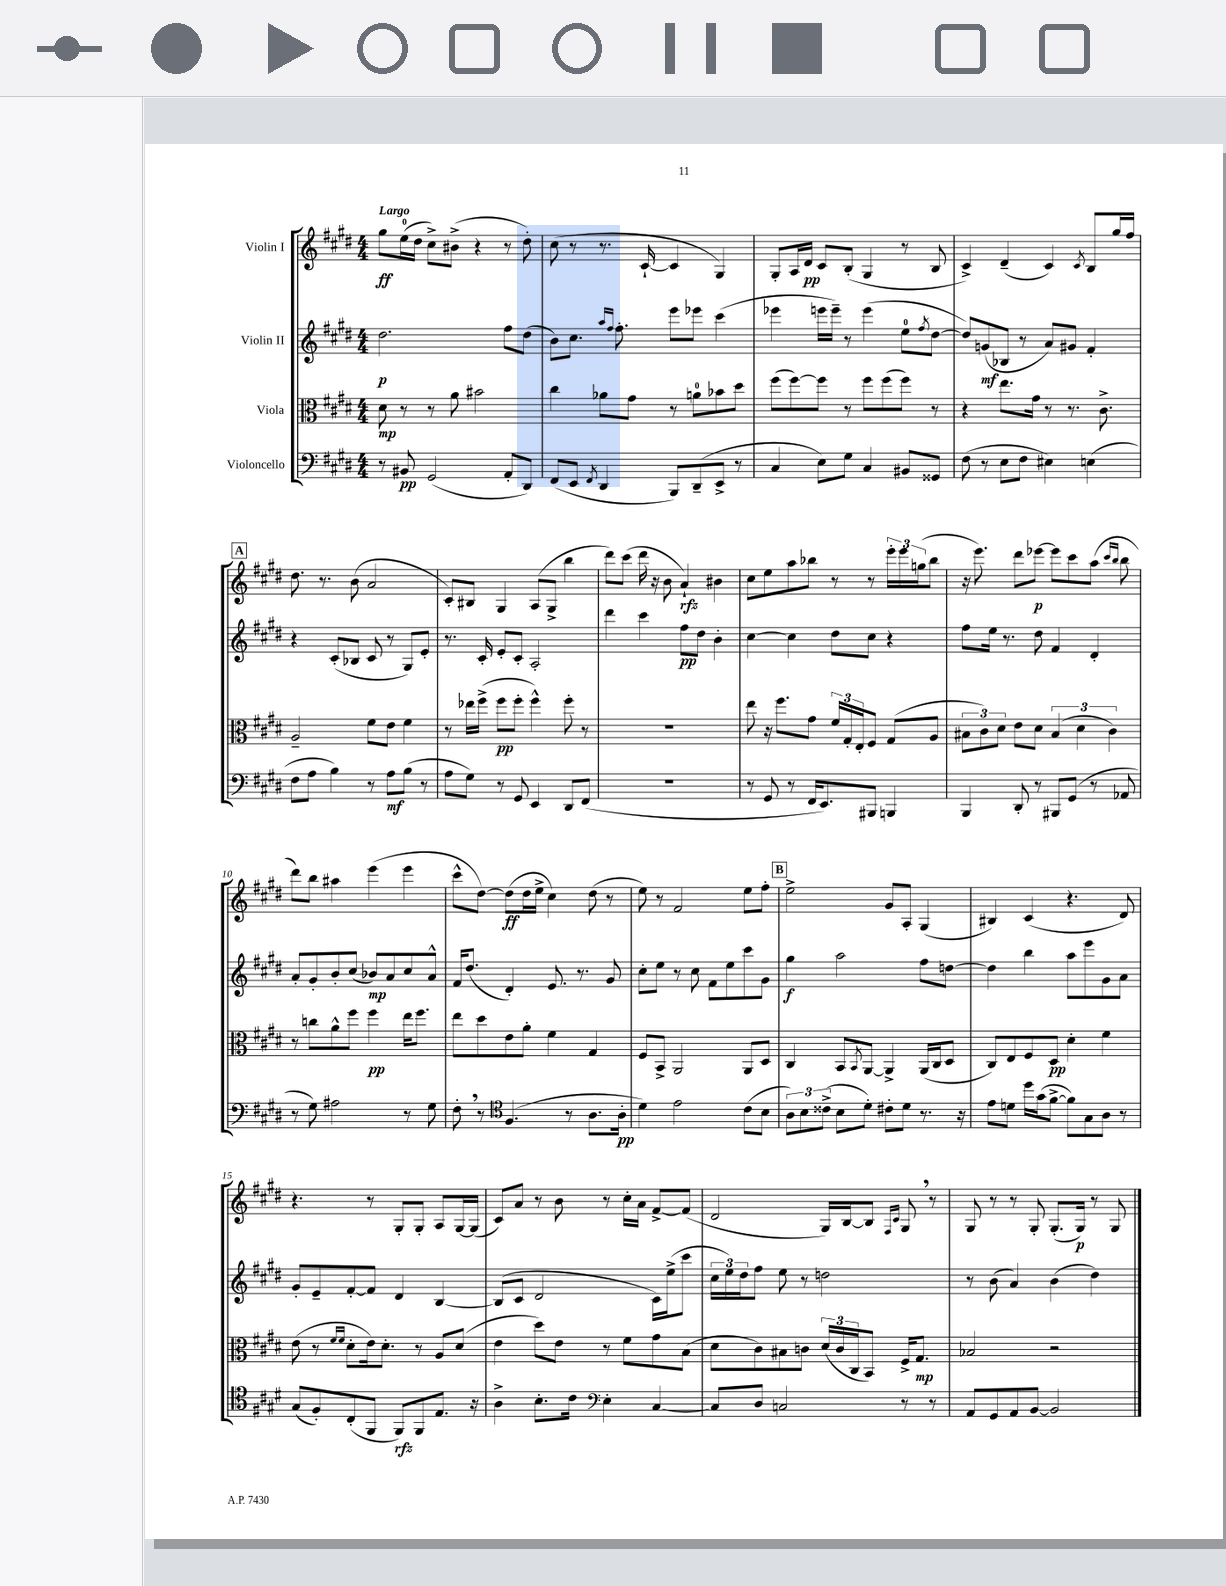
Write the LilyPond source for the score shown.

<<
\new StaffGroup <<
\new Staff = "s0" \with { instrumentName = "Violin I" } {
    \clef treble \key e \major \numericTimeSignature \time 4/4 \tempo "Largo"
    gis''8\ff e''16-0( dis''16 cis''8->) bis'8->( r4 r8 dis''8-.) |
    cis''8( r8 r8. cis'16~-! cis'4 gis4) |
    gis8-. a16 dis'16\pp cis'8 b8-.( gis4 r8 b8 |
    cis'4->) dis'4--( cis'4) \acciaccatura { cis'8 } b8 gis''16 fis''16 |
    \mark \markup { \box "A" } dis''8. r8. b'8( a'2 |
    cis'8-.) bis8 gis4 a8( gis8-> b''4 |
    dis'''8) cis'''8( dis'''16 r16 b'8 a'4-!\rfz) bis'4 |
    cis''8 e''8 a''8 bes''8 r8 r8 \tuplet 3/2 { e'''16-. e'''16 g''16( } bes''8 |
    r16 e'''8.) dis'''8 ees'''8~\p ees'''8 cis'''8 a''8( \grace { cis'''16 b''16 } b''8 |
    dis'''8) b''8 ais''4 e'''4( e'''4 |
    cis'''8-^ dis''8~) dis''8\ff( dis''16 e''16-> cis''4) dis''8( r8 |
    e''8) r8 fis'2 e''8 fis''8-. |
    \mark \markup { \box "B" } e''2-> gis'8 a8-. gis4( |
    bis4) cis'4( r4. dis'8) |
    r4. r8 gis8-. gis8-. a8 gis16~ gis16( |
    cis'8) a'8 r8 b'8 r8 cis''16-. a'16 fis'8~-> fis'8( |
    dis'2 gis16) b16~ b8 \grace { fis16 cis'16 } gis8 \breathe r8 |
    gis8 r8 r8 gis8-. gis8.-.( gis16\p) r8 gis8 \bar "|." |
}
\new Staff = "s1" \with { instrumentName = "Violin II" } {
    \clef treble \key e \major \numericTimeSignature \time 4/4
    dis''2.\p fis''8 dis''8( |
    b'8) cis''8. \grace { a''16 fis''16 } fis''8.-. e'''8 ees'''8 cis'''4( |
    ees'''4 e'''16 e'''16--) r8 e'''4( e''8-0 \acciaccatura { fis''8 } dis''8~ |
    dis''8) g'8\mf( bes8 r8 a'8) gis'8 fis'4-. |
    \mark \markup { \box "A" } r4 cis'8-.( bes8 cis'8 r8 gis8) e'8-. |
    r8. cis'16-. e'8-. cis'8-. a2-. |
    dis'''4 cis'''4 fis''8\pp dis''8 b'4-. |
    cis''4~ cis''4 dis''8 cis''8 r4 |
    fis''8 e''16 r8. dis''8 fis'4 dis'4-. |
    a'8-. gis'8-. b'8-. cis''8( bes'8\mp) a'8 cis''8 a'8-^ |
    fis'16 dis''8.( dis'4-.) e'8. r8. gis'8 |
    cis''8-. e''8 r8 cis''8 fis'8 e''8 cis'''8 gis'8 |
    \mark \markup { \box "B" } gis''4\f a''2 fis''8 d''8~ |
    d''4 b''4 a''8 e'''8 gis'8 a'8 |
    gis'8-. e'8-- fis'8~-. fis'8 dis'4 b4~ |
    b8( cis'8 dis'2 cis'16) e''16->( cis'''8 |
    \tuplet 3/2 { cis''16 e''16) dis''16 } fis''8 e''8 r8 d''2 |
    r8 b'8( a'4) b'4( dis''4) \bar "|." |
}
\new Staff = "s2" \with { instrumentName = "Viola" } {
    \clef alto \key e \major \numericTimeSignature \time 4/4
    dis'8\mp r8 r8 a'8 bis'2 |
    cis''4 aes'8 gis'8 r8 a'8-0 bes'8 dis''8 |
    fis''8( fis''8~) fis''8 r8 fis''8 fis''8( fis''8) r8 |
    r4 e''8. gis'16 r8 r8. cis'8.-> |
    \mark \markup { \box "A" } a2-- fis'8 e'8 fis'4 |
    r8 ees''16 fis''16->( fis''8\pp fis''8-. fis''4-^) fis''8-. r8 |
    R1 |
    e''8 r16 fis''8. gis'8 \tuplet 3/2 { fis'16 gis16-. e16-. } fis8 gis8( a8 |
    \tuplet 3/2 { bis8 cis'8) dis'8 } e'8 dis'8 \tuplet 3/2 { bis4( dis'4 cis'4) } |
    r8 c''8 a'8-^ fis''8 fis''4\pp e''16 fis''8. |
    e''8 dis''8 e'8 a'8-. fis'4 gis4 |
    fis8 b,8-> a,2 a,8 dis8 |
    \mark \markup { \box "B" } cis4 b,8 \acciaccatura { b,8 } a,8~ a,4-> a,16( cis16 dis8 |
    cis8) e8 fis8 dis8\pp dis'4-. fis'4 |
    e'8( r8 \grace { fis'16 fis'16 } dis'8-. e'16) dis'8.-. r8 a8 dis'8( |
    e'4 dis''8) e'8 r8 fis'8 gis'8 b8( |
    dis'8 cis'8) bis8 c'8 \tuplet 3/2 { dis'16( c'16 cis16 } b,8) fis16-> gis8.\mp |
    bes2 r2 \bar "|." |
}
\new Staff = "s3" \with { instrumentName = "Violoncello" } {
    \clef bass \key e \major \numericTimeSignature \time 4/4
    r8 bis,8\pp gis,2( a,8-. dis,8) |
    fis,8( e,8 \acciaccatura { fis,8 } dis,4 b,,8) dis,8--( e,8-> r8 |
    cis4 e8) gis8 cis4 bis,8 gisis,8 |
    fis8( r8 e8 fis8 eis4) e4( |
    \mark \markup { \box "A" } fis8 a8 b4) r8 a8\mf b8( r8 |
    a8 gis8) r8 gis,8 e,4 dis,8 fis,8( |
    R1 |
    r8 gis,8 r8 fis,16 e,8.) bis,,8 b,,4 |
    b,,4 dis,8-. r8 bis,,8 gis,8( r8 aes,8 |
    r8 gis8) ais2 r8 gis8 |
    fis8-. \breathe r8 \clef tenor fis4.( r8 a8. a16-.\pp |
    dis'4) e'2 cis'8( b8 |
    \mark \markup { \box "B" } \tuplet 3/2 { a8) b8 cisis'8->( } b8 dis'8-.) cis'8-. dis'8 r8. r16 |
    e'8 d'8 dis''16 gis'16( fis'8~-> fis'8) gis8 a8 r8 |
    gis8( fis8-.) cis8-.( fis,8 fis,8\rfz) fis,8 e8. r16 |
    a4-> b8.-. cis'16 \clef bass e4-. cis4~ |
    cis8 dis8 c2 r8 r8 |
    a,8 gis,8 a,8 b,8~ b,2 \bar "|." |
}
>>
>>
